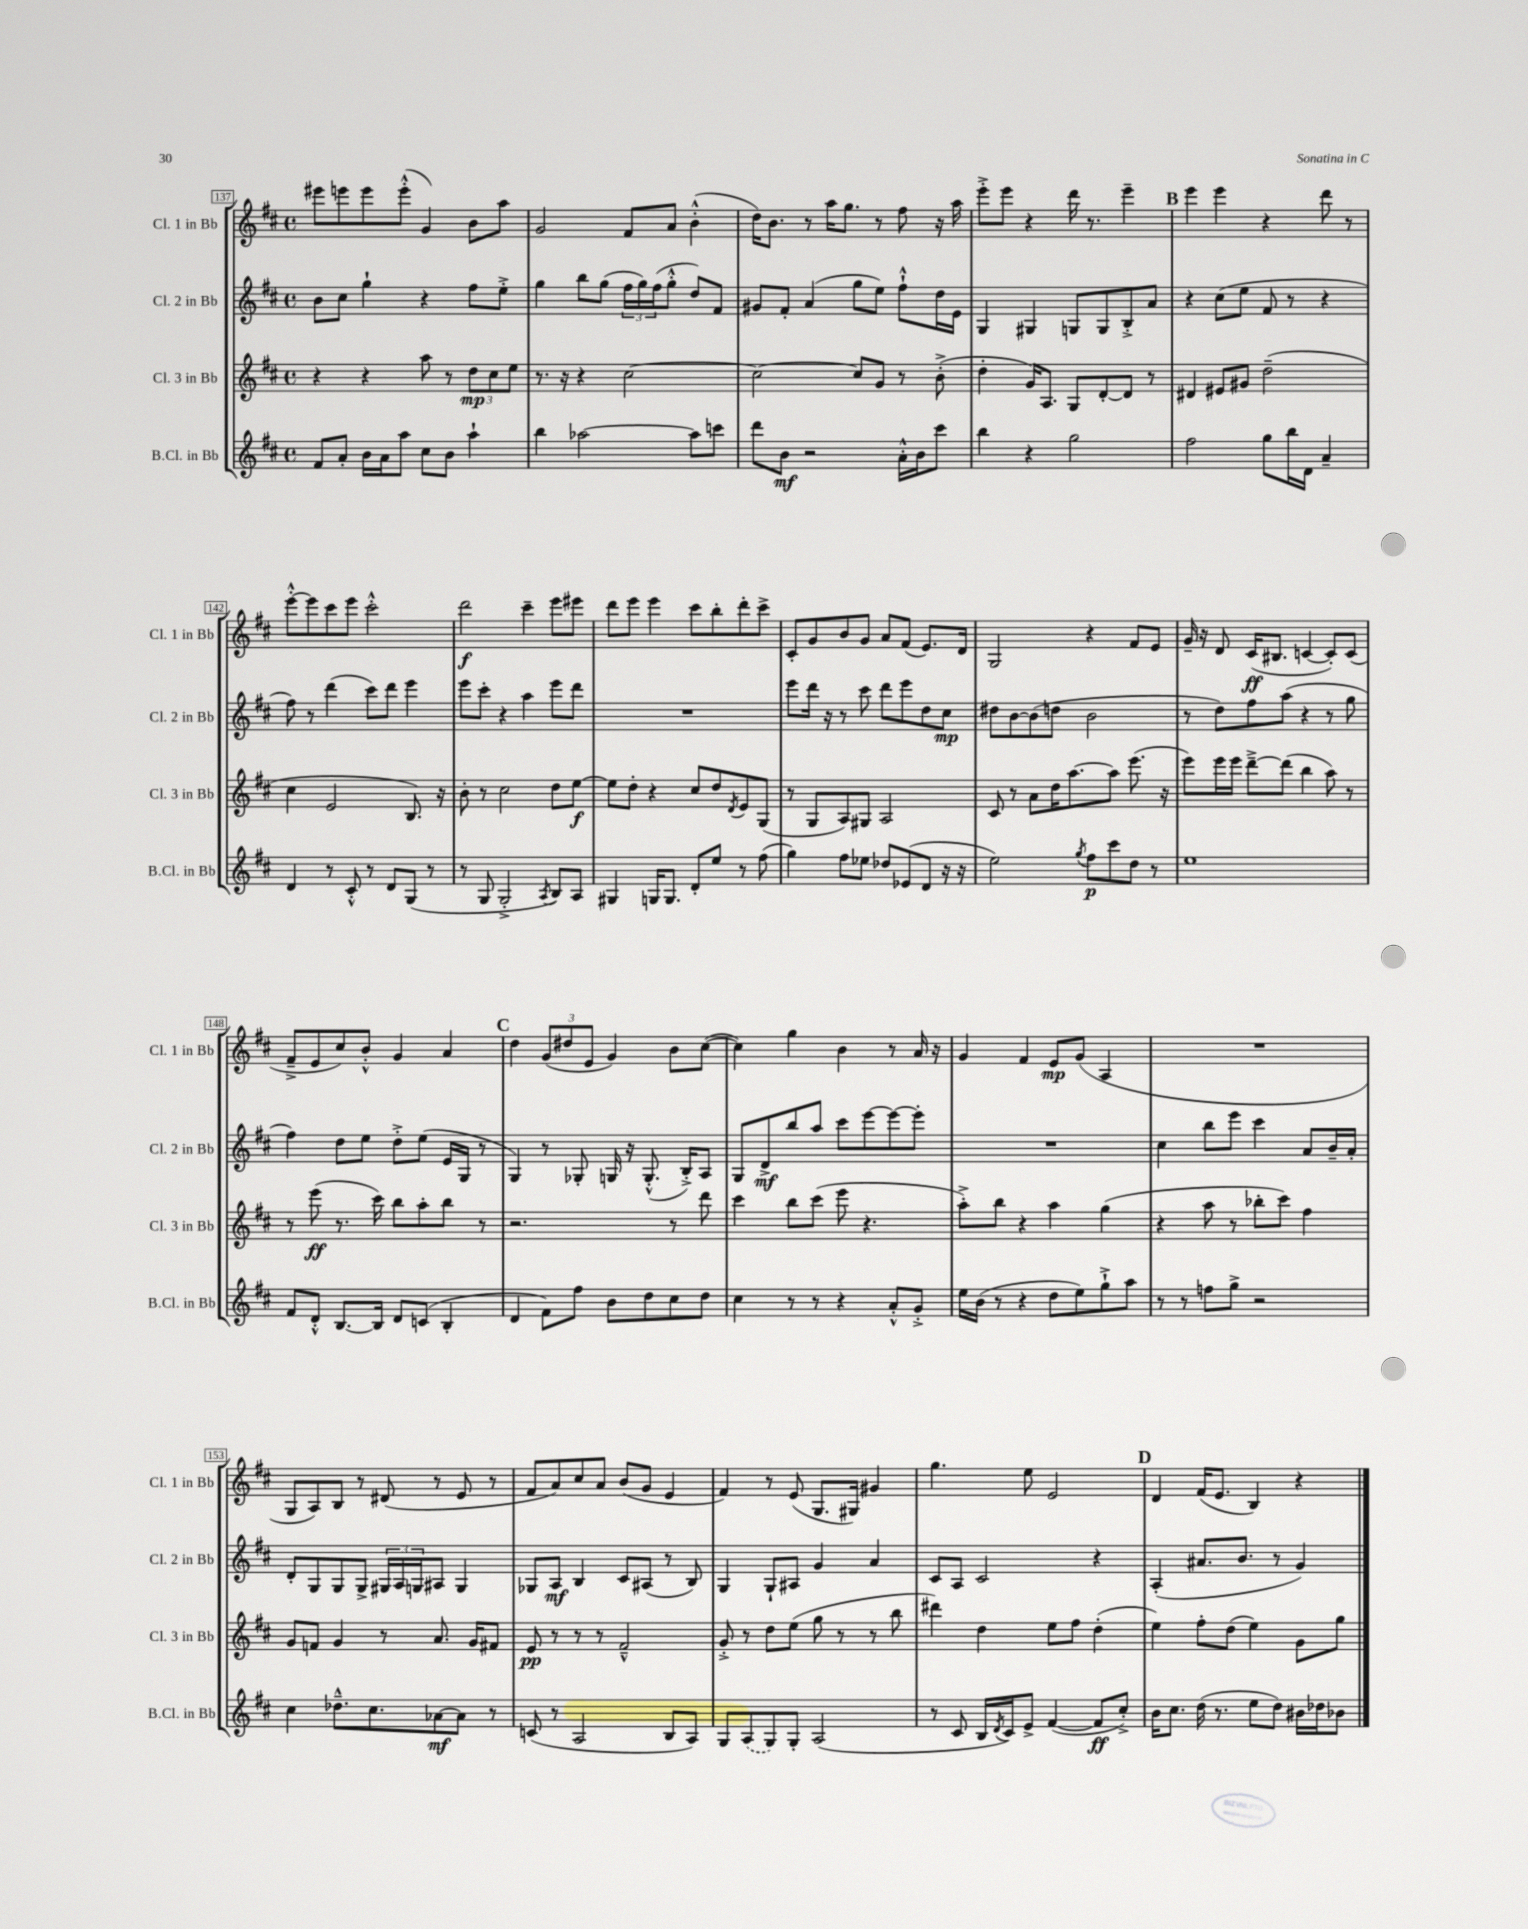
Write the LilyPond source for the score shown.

<<
\new StaffGroup <<
\new Staff = "s0" \with { instrumentName = "Cl. 1 in Bb" shortInstrumentName = "Cl. 1 in Bb" } {
    \clef treble \key d \major \defaultTimeSignature \time 4/4
    eis'''8 e'''8 e'''8 e'''8-.-^( g'4) b'8 a''8 |
    g'2 fis'8 a'8 b'4-.-^( |
    d''16) b'8. r8 a''16 g''8. r8 fis''8 r16 a''16 |
    e'''8-.-> e'''8 r4 d'''16 r8. e'''4-- |
    \mark \markup { \bold "B" } e'''4 e'''4 r4 d'''8 r8 |
    e'''8~-.-^ e'''8 cis'''8 e'''8 cis'''2-.-^ |
    d'''2\f cis'''4-- e'''8 eis'''8 |
    d'''8 e'''8 e'''4 cis'''8 b''8-. d'''8-. cis'''8-> |
    cis'8-. g'8 b'8 g'8 a'8 fis'8( e'8.) d'16 |
    g2 r4 fis'8 e'8 |
    g'16-- r16 d'8 cis'16\ff( bis8. c'4~ c'8-.) c'8( |
    fis'8---> e'8 cis''8) b'8-.-^ g'4 a'4 |
    \mark \markup { \bold "C" } d''4 \tuplet 3/2 { g'8( dis''8 e'8 } g'4) b'8 cis''8~( |
    cis''4) g''4 b'4 r8 a'16 r16 |
    g'4 fis'4 e'8\mp g'8( a4 |
    R1 |
    g8 a8) b8 r8 dis'8( r8 e'8 r8 |
    fis'8 a'8) cis''8 a'8 b'8( g'8 e'4 |
    fis'4) r8 e'8( g8. gis16) gis'4 |
    g''4. e''8 e'2 |
    \mark \markup { \bold "D" } d'4 fis'16( e'8. b4) r4 \bar "|." |
}
\new Staff = "s1" \with { instrumentName = "Cl. 2 in Bb" shortInstrumentName = "Cl. 2 in Bb" } {
    \clef treble \key d \major \defaultTimeSignature \time 4/4
    b'8 cis''8 g''4-! r4 fis''8 e''8-.-> |
    g''4 b''8 g''8( \tuplet 3/2 { fis''16 g''16) fis''16( } g''8-.-^ d''8) fis'8 |
    gis'8 fis'8-. a'4( g''8 e''8) fis''8-!-^ d''16 e'16 |
    g4 gis4 g8 g8 b8-.-> a'8 |
    \mark \markup { \bold "B" } r4 cis''8( e''8 fis'8 r8 r4 |
    fis''8) r8 d'''4( cis'''8) d'''8 e'''4 |
    e'''8 cis'''8-. r4 a''4 e'''8 d'''8 |
    R1 |
    e'''8 d'''16 r16 r8 cis'''8 d'''8 e'''8 d''8 cis''8\mp |
    dis''8 b'8~ b'8( d''8 b'2 |
    r8 d''8) fis''8 a''8( r4 r8 g''8 |
    fis''4) d''8 e''8 d''8-.-> e''8( e'16 g16 r8 |
    \mark \markup { \bold "C" } g4) r8 ges8-. g16 r16 g8.-.-^( b16-.->) a8 |
    g8 d'8->\mf b''8 a''8 cis'''8 e'''8~ e'''8~ e'''8-. |
    R1 |
    cis''4 b''8 e'''8 cis'''4 a'8 b'16-- a'16-. |
    d'8-. g8 g8 g8-> \tuplet 3/2 { gis16 a16 g16 } ais8 g4 |
    ges8 a8\mf b4 cis'8 ais8( r8 b8) |
    g4 g8-! ais8 g'4 a'4 |
    cis'8 a8 cis'2 r4 |
    \mark \markup { \bold "D" } a4-.( ais'8. b'8. r8 g'4) \bar "|." |
}
\new Staff = "s2" \with { instrumentName = "Cl. 3 in Bb" shortInstrumentName = "Cl. 3 in Bb" } {
    \clef treble \key d \major \defaultTimeSignature \time 4/4
    r4 r4 a''8 r8 \tuplet 3/2 { d''8\mp cis''8 e''8 } |
    r8. r16 r4 cis''2~ |
    cis''2~ cis''8 g'8 r8 b'8-.->( |
    d''4-. g'16) a8. g8 d'8~-. d'8 r8 |
    \mark \markup { \bold "B" } dis'4 eis'8 gis'8 d''2--( |
    cis''4 e'2 b8.) r16 |
    b'8-. r8 cis''2 d''8 e''8~\f |
    e''8 d''8-. r4 cis''8 d''8 \acciaccatura { d'8 } e'8 g8( |
    r8 g8 a8) gis8 a2 |
    cis'8 r8 a'8 d''16 a''8.~ a''8 e'''8.( r16 |
    e'''8) e'''16 e'''16 d'''8~---> d'''8( b''4 a''8) r8 |
    r8 e'''8\ff( r8. cis'''16) b''8 a''8-. b''8 r8 |
    \mark \markup { \bold "C" } r2. r8 d'''8 |
    cis'''4 b''8 cis'''8( e'''8 r4. |
    a''8-.->) b''8 r4 a''4 g''4( |
    r4 a''8 r8 bes''8-. cis'''8) fis''4 |
    g'8 f'8 g'4 r8 a'8. g'16 fis'8 |
    e'8\pp r8 r8 r8 fis'2---^ |
    g'8-.-> r8 d''8 e''8( g''8 r8 r8 b''8 |
    dis'''4) d''4 e''8 fis''8 d''4-.( |
    \mark \markup { \bold "D" } e''4) fis''8-. d''8( e''4) g'8 g''8 \bar "|." |
}
\new Staff = "s3" \with { instrumentName = "B.Cl. in Bb" shortInstrumentName = "B.Cl. in Bb" } {
    \clef treble \key d \major \defaultTimeSignature \time 4/4
    fis'8 a'8-. b'16 a'16 a''8 cis''8 b'8 a''4-! |
    b''4 aes''2~ aes''8 c'''8 |
    d'''8 b'8\mf r2 a'16-.-^ b'16 cis'''8 |
    b''4 r4 g''2 |
    \mark \markup { \bold "B" } fis''2 g''8 b''16 d'16 a'4-- |
    d'4 r8 cis'8-.-^ r8 d'8 g8( r8 |
    r8 g8 g2-.-> \acciaccatura { a8 } b8) a8 |
    gis4 g16 g8. d'8-. e''8 r8 fis''8( |
    g''4) fis''8 ees''8 des''8 ees'8( d'8 r16 r16 |
    e''2) \acciaccatura { g''8 } fis''8\p cis'''8 d''8 r8 |
    e''1 |
    fis'8 d'8-.-^ b8.~ b16 d'8 c'8( b4-. |
    \mark \markup { \bold "C" } d'4 fis'8) fis''8 b'8 d''8 cis''8 d''8 |
    cis''4 r8 r8 r4 a'8-.-^ g'8-.-> |
    e''16 b'16( r8 r4 d''8 e''8) g''8-!-> a''8 |
    r8 r8 f''8 g''8-> r2 |
    cis''4 des''8.---^ cis''8. aes'8~\mf aes'8 r8 |
    c'8( r8 a2 b8 a8) |
    g8 \once \slurDashed a8( g8) g8-. a2( |
    r8 cis'8 b16 \acciaccatura { d'8 } cis'16) e'8-> fis'4~( fis'8\ff cis''8-.->) |
    \mark \markup { \bold "D" } b'16 cis''8. d''16( r8. e''8 d''8) bis'16 des''16 bes'8 \bar "|." |
}
>>
>>
\layout { \context { \Score currentBarNumber = #137 \override BarNumber.stencil = #(make-stencil-boxer 0.1 0.3 ly:text-interface::print) } }
